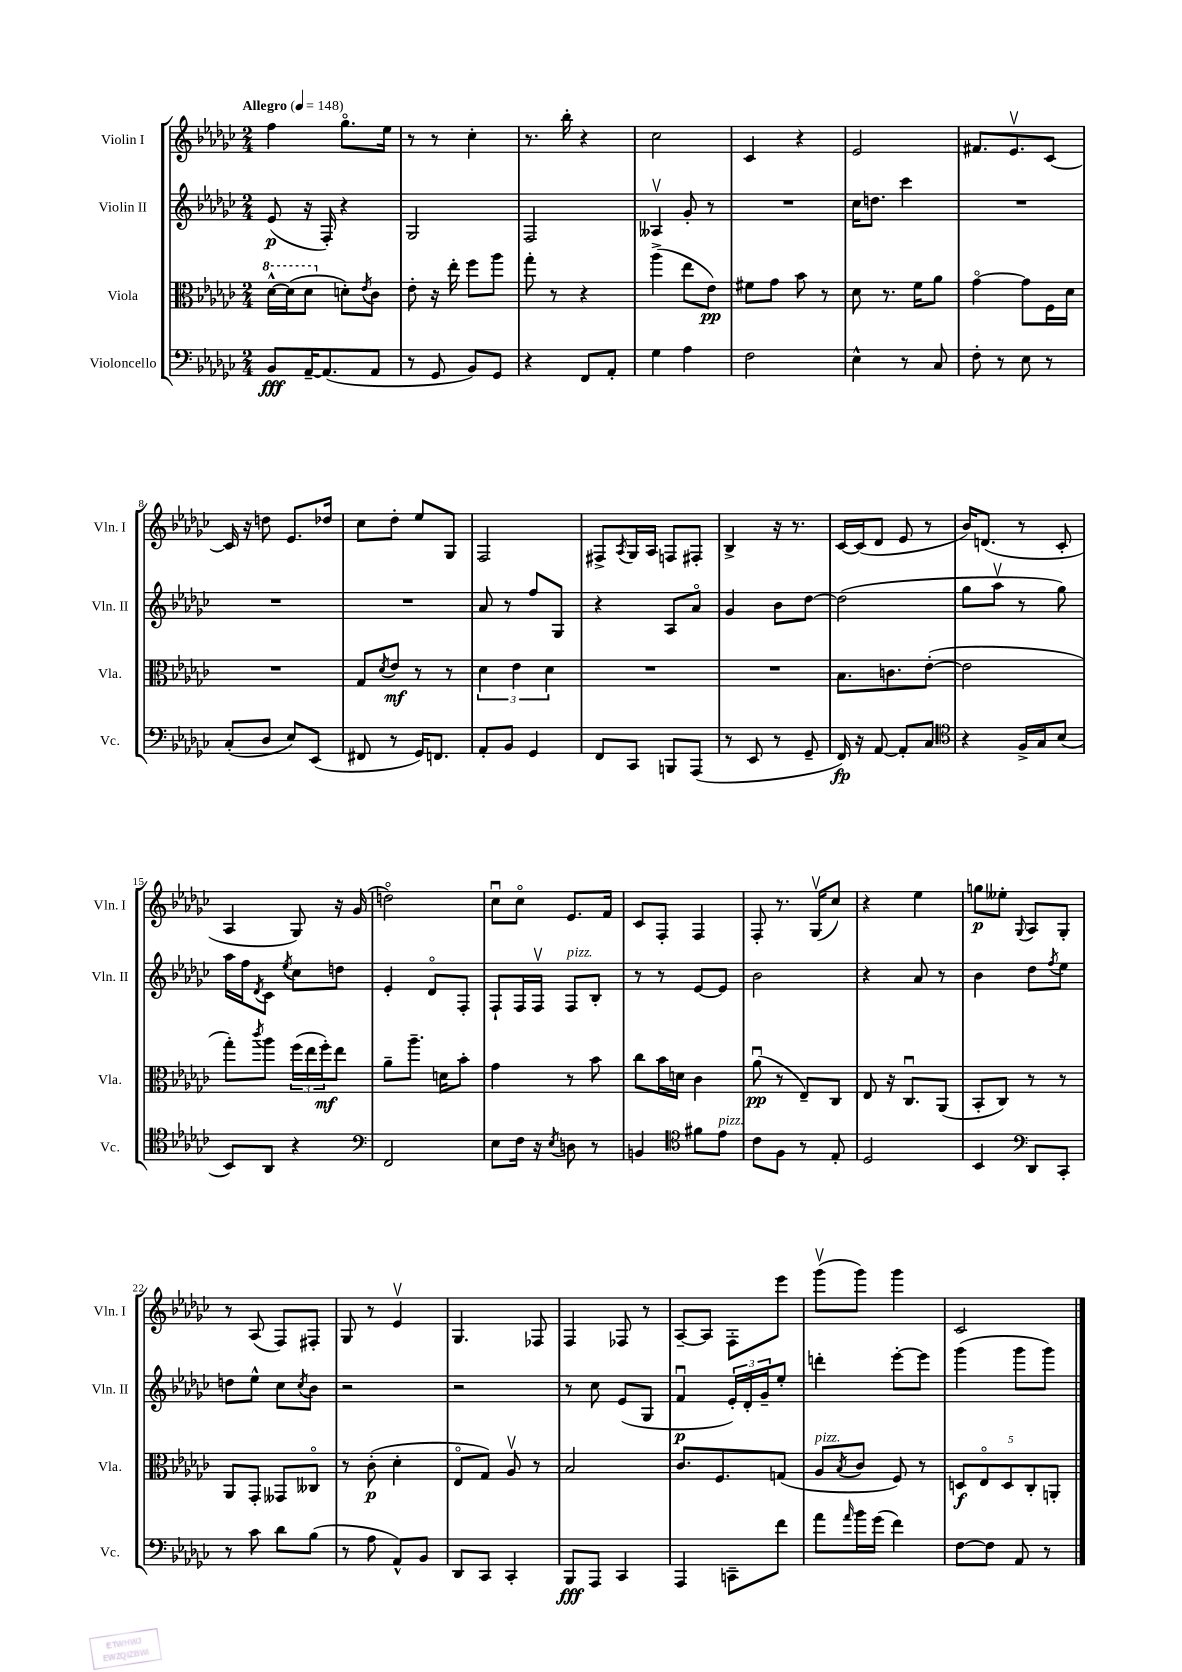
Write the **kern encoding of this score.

**kern	**dynam	**kern	**dynam	**kern	**dynam	**kern	**dynam
*part4	*part4	*part3	*part3	*part2	*part2	*part1	*part1
*staff4	*staff4	*staff3	*staff3	*staff2	*staff2	*staff1	*staff1
*I"Violoncello	*	*I"Viola	*	*I"Violin II	*	*I"Violin I	*
*I'Vc.	*	*I'Vla.	*	*I'Vln. II	*	*I'Vln. I	*
*clefF4	*	*clefC3	*	*clefG2	*	*clefG2	*
*k[b-e-a-d-g-c-]	*	*k[b-e-a-d-g-c-]	*	*k[b-e-a-d-g-c-]	*	*k[b-e-a-d-g-c-]	*
*M2/4	*	*M2/4	*	*M2/4	*	*M2/4	*
*MM148	*	*MM148	*	*MM148	*	*MM148	*
*	*	*8va	*	*	*	*	*
=1	=1	=1	=1	=1	=1	=1	=1
!	!	!	!	!	!	!LO:TX:a:B:t=Allegro	!
8BB-/L	fff	[16dd-^^\LL	.	(8e-/	p	4ff\	.
.	.	(16dd-\J]	.	.	.	.	.
[16AA-~/K	.	8dd-\J	.	16r	.	.	.
(8.AA-/]	.	.	.	16F'/)	.	.	.
*	*	*X8va	*	*	*	*	*
.	.	8dn'\L)	.	4r	.	8.gg-\L	.
.	.	8qe-/	.	.	.	.	.
8AA-/J	.	8c-\J	.	.	.	.	.
.	.	.	.	.	.	16ee-\Jk	.
=2	=2	=2	=2	=2	=2	=2	=2
8r	.	8e-'\	.	2G-/	.	8r	.
8GG-/	.	16r	.	.	.	8r	.
.	.	16ee-'\	.	.	.	.	.
8BB-/L)	.	8ff\L	.	.	.	4cc-'\	.
8GG-/J	.	8aa-\J	.	.	.	.	.
=3	=3	=3	=3	=3	=3	=3	=3
4r	.	8gg-'\	.	2F/	.	8.r	.
.	.	8r	.	.	.	.	.
.	.	.	.	.	.	16bb-'\	.
8FF/L	.	4r	.	.	.	4r	.
8AA-'/J	.	.	.	.	.	.	.
=4	=4	=4	=4	=4	=4	=4	=4
4G-\	.	(4aa-^\	.	4A--Xv/	.	2cc-\	.
4A-\	.	8ee-\L	.	8g-'/	.	.	.
.	.	8e-\J)	pp	8r	.	.	.
=5	=5	=5	=5	=5	=5	=5	=5
2F\	.	8f#X\L	.	2r	.	4c-/	.
.	.	8g-\J	.	.	.	.	.
.	.	8b-\	.	.	.	4r	.
.	.	8r	.	.	.	.	.
=6	=6	=6	=6	=6	=6	=6	=6
4E-^^\	.	8d-\	.	16cc-\KL	.	2e-/	.
.	.	.	.	8.ddn\J	.	.	.
.	.	8.r	.	.	.	.	.
8r	.	.	.	4ccc-\	.	.	.
.	.	16f\KL	.	.	.	.	.
8C-/	.	8a-\J	.	.	.	.	.
=7	=7	=7	=7	=7	=7	=7	=7
8F'\	.	[4g-\	.	2r	.	8.f#X/L	.
8r	.	.	.	.	.	.	.
.	.	.	.	.	.	8.e-v/	.
8E-\	.	8g-\L]	.	.	.	.	.
8r	.	16F\L	.	.	.	[8c-/J	.
.	.	16d-\JJ	.	.	.	.	.
!!LO:LB:g=z
=8	=8	=8	=8	=8	=8	=8	=8
(8C-'/L	.	2r	.	2r	.	16c-/]	.
.	.	.	.	.	.	16r	.
8D-/J	.	.	.	.	.	8ddn\	.
8E-/L)	.	.	.	.	.	8.e-/L	.
(8EE-/J	.	.	.	.	.	.	.
.	.	.	.	.	.	16dd-X/Jk	.
=9	=9	=9	=9	=9	=9	=9	=9
8FF#X/	.	8G-/L	.	2r	.	8cc-\L	.
.	.	8qd-/	.	.	.	.	.
8r	.	8e-/J	mf	.	.	8dd-'\J	.
16GG-/KL)	.	8r	.	.	.	8ee-/L	.
8.FFn/J	.	.	.	.	.	.	.
.	.	8r	.	.	.	8G-/J	.
=10	=10	=10	=10	=10	=10	=10	=10
8AA-'/L	.	6d-\	.	8a-/	.	2F/	.
8BB-/J	.	.	.	8r	.	.	.
.	.	6e-\	.	.	.	.	.
4GG-/	.	.	.	8ff/L	.	.	.
.	.	6d-\	.	.	.	.	.
.	.	.	.	8G-/J	.	.	.
=11	=11	=11	=11	=11	=11	=11	=11
8FF/L	.	2r	.	4r	.	8F#X^/L	.
.	.	.	.	.	.	8qA-/	.
8CC-/J	.	.	.	.	.	16G-/L	.
.	.	.	.	.	.	16A-/JJ	.
8BBBn/L	.	.	.	8A-/L	.	8Fn/L	.
(8AAA-/J	.	.	.	8a-/J	.	8F#X'/J	.
=12	=12	=12	=12	=12	=12	=12	=12
8r	.	2r	.	4g-/	.	4B-^/	.
8EE-/	.	.	.	.	.	.	.
8r	.	.	.	8b-\L	.	16r	.
.	.	.	.	.	.	8.r	.
8GG-~/	.	.	.	[8dd-\J	.	.	.
=13	=13	=13	=13	=13	=13	=13	=13
16FF/)	fp	8.B-\L	.	(2dd-\]	.	[16c-/LL	.
16r	.	.	.	.	.	(16c-/J]	.
[8AA-/	.	.	.	.	.	8d-/J	.
.	.	8.cn\	.	.	.	.	.
8AA-'/L]	.	.	.	.	.	8e-/	.
8C-/J	.	([8e-'\J	.	.	.	8r	.
=14	=14	=14	=14	=14	=14	=14	=14
*clefC4	*	*	*	*	*	*	*
4r	.	2e-\]	.	8gg-\L	.	16b-/KL)	.
.	.	.	.	.	.	(8.dn/J	.
.	.	.	.	8aa-v\J	.	.	.
16F^/LL	.	.	.	8r	.	8r	.
16G-/J	.	.	.	.	.	.	.
(8B-/J	.	.	.	8gg-\)	.	8c-'/	.
!!LO:LB:g=z
=15	=15	=15	=15	=15	=15	=15	=15
8BB-/L)	.	8gg-'\L)	.	16aa-\LL	.	4A-/	.
.	.	.	.	16ff\J	.	.	.
.	.	8qccc-/	.	8qd-/	.	.	.
8AA-/J	.	8aa-\J	.	8c-\J	.	.	.
.	.	.	.	8qee-/	.	.	.
4r	.	(24ff\LL	.	8cc-\L	.	8G-/)	.
.	.	24ee-\	.	.	.	.	.
.	.	24ff'\J)	mf	.	.	.	.
.	.	8ee-\J	.	8ddn\J	.	16r	.
.	.	.	.	.	.	(16g-/	.
=16	=16	=16	=16	=16	=16	=16	=16
*clefF4	*	*	*	*	*	*	*
2FF/	.	8a-~\L	.	4e-'/	.	2ddn\)	.
.	.	8.aa-~\J	.	.	.	.	.
.	.	.	.	8d-/L	.	.	.
.	.	16dn\KL	.	.	.	.	.
.	.	8b-'\J	.	8F'/J	.	.	.
=17	=17	=17	=17	=17	=17	=17	=17
8E-\L	.	4g-\	.	8F`/L	.	8cc-u\L	.
16F\Jk	.	.	.	16F/L	.	8cc-\J	.
16r	.	.	.	16Fv/JJ	.	.	.
8qE-/	.	.	.	.	.	.	.
!	!	!	!	!LO:TX:a:i:t=pizz.	!	!	!
8Dn\	.	8r	.	8F/L	.	8.e-/L	.
8r	.	8b-\	.	8B-'/J	.	.	.
.	.	.	.	.	.	16f/Jk	.
=18	=18	=18	=18	=18	=18	=18	=18
4BBn/	.	8cc-\L	.	8r	.	8c-/L	.
.	.	16b-\L	.	8r	.	8F'/J	.
.	.	16dn\JJ	.	.	.	.	.
*clefC4	*	*	*	*	*	*	*
8f#X\L	.	4c-\	.	[8e-/L	.	4F/	.
!LO:TX:a:i:t=pizz.	!	!	!	!	!	!	!
8e-\J	.	.	.	8e-/J]	.	.	.
=19	=19	=19	=19	=19	=19	=19	=19
8c-\L	.	(8a-u\	pp	2b-\	.	8F'/	.
8F\J	.	8r	.	.	.	8.r	.
8r	.	8E-~/L)	.	.	.	.	.
.	.	.	.	.	.	(16G-v/KL	.
8E-'/	.	8C-/J	.	.	.	8cc-/J)	.
=20	=20	=20	=20	=20	=20	=20	=20
2D-/	.	8E-/	.	4r	.	4r	.
.	.	16r	.	.	.	.	.
.	.	8.C-u/L	.	.	.	.	.
.	.	.	.	8a-/	.	4ee-\	.
.	.	(8AA-/J	.	8r	.	.	.
=21	=21	=21	=21	=21	=21	=21	=21
4BB-/	.	8BB-'/L	.	4b-\	.	8ggn\L	p
.	.	8C-/J)	.	.	.	8ee--X'\J	.
*clefF4	*	*	*	*	*	*	*
.	.	.	.	.	.	8qqG-/	.
8DD-/L	.	8r	.	8dd-\L	.	8A-/L	.
.	.	.	.	8qff/	.	.	.
8CC-'/J	.	8r	.	8ee-\J	.	8G-'/J	.
!!LO:LB:g=z
=22	=22	=22	=22	=22	=22	=22	=22
8r	.	8AA-/L	.	8ddn\L	.	8r	.
8c-\	.	8GG-'/J	.	8ee-^^\J	.	(8A-/	.
8d-\L	.	8GG--X/L	.	8cc-\L	.	8F/L)	.
.	.	.	.	8qcc-/	.	.	.
(8B-\J	.	8C--X/J	.	8b-\J	.	8F#X'/J	.
=23	=23	=23	=23	=23	=23	=23	=23
8r	.	8r	.	2r	.	8G-/	.
8A-\	.	(8c-'\	p	.	.	8r	.
8AA-^^/L)	.	4d-'\	.	.	.	4e-v/	.
8BB-/J	.	.	.	.	.	.	.
=24	=24	=24	=24	=24	=24	=24	=24
8DD-/L	.	8E-/L	.	2r	.	4.G-/	.
8CC-/J	.	8G-/J)	.	.	.	.	.
4CC-'/	.	8A-v/	.	.	.	.	.
.	.	8r	.	.	.	8F-X/	.
=25	=25	=25	=25	=25	=25	=25	=25
8BBB-/L	fff	2B-/	.	8r	.	4F/	.
8AAA-/J	.	.	.	8cc-\	.	.	.
4CC-/	.	.	.	(8e-/L	.	8F-X/	.
.	.	.	.	8G-/J	.	8r	.
=26	=26	=26	=26	=26	=26	=26	=26
4AAA-/	.	8.c-/L	.	4fu/	p	[8A-~/L	.
.	.	.	.	.	.	8A-/J]	.
.	.	8.F/	.	.	.	.	.
8CCn~\L	.	.	.	24e-'/LL)	.	8F'\L	.
.	.	.	.	24d-'/	.	.	.
.	.	.	.	24g-~/J	.	.	.
8f\J	.	(8Gn/J	.	8ee-'/J	.	8eee-\J	.
=27	=27	=27	=27	=27	=27	=27	=27
!	!	!LO:TX:a:i:t=pizz.	!	!	!	!	!
8a-\L	.	8A-/L	.	4dddn'\	.	(8ggg-v\L	.
16qqa-/	.	8qB-/	.	.	.	.	.
16b-\L	.	8c-/J	.	.	.	8ggg-\J)	.
(16g-\JJ	.	.	.	.	.	.	.
4f\)	.	8F/)	.	[8eee-'\L	.	4ggg-\	.
.	.	8r	.	8eee-\J]	.	.	.
=28	=28	=28	=28	=28	=28	=28	=28
[8F\L	.	10Dn/L	f	(4ggg-\	.	2c-/	.
.	.	10E-/	.	.	.	.	.
8F\J]	.	.	.	.	.	.	.
.	.	10D/	.	.	.	.	.
8AA-/	.	.	.	8ggg-\L	.	.	.
.	.	10C-'/	.	.	.	.	.
8r	.	.	.	8ggg-\J)	.	.	.
.	.	10AAn'/J	.	.	.	.	.
==	==	==	==	==	==	==	==
*-	*-	*-	*-	*-	*-	*-	*-
